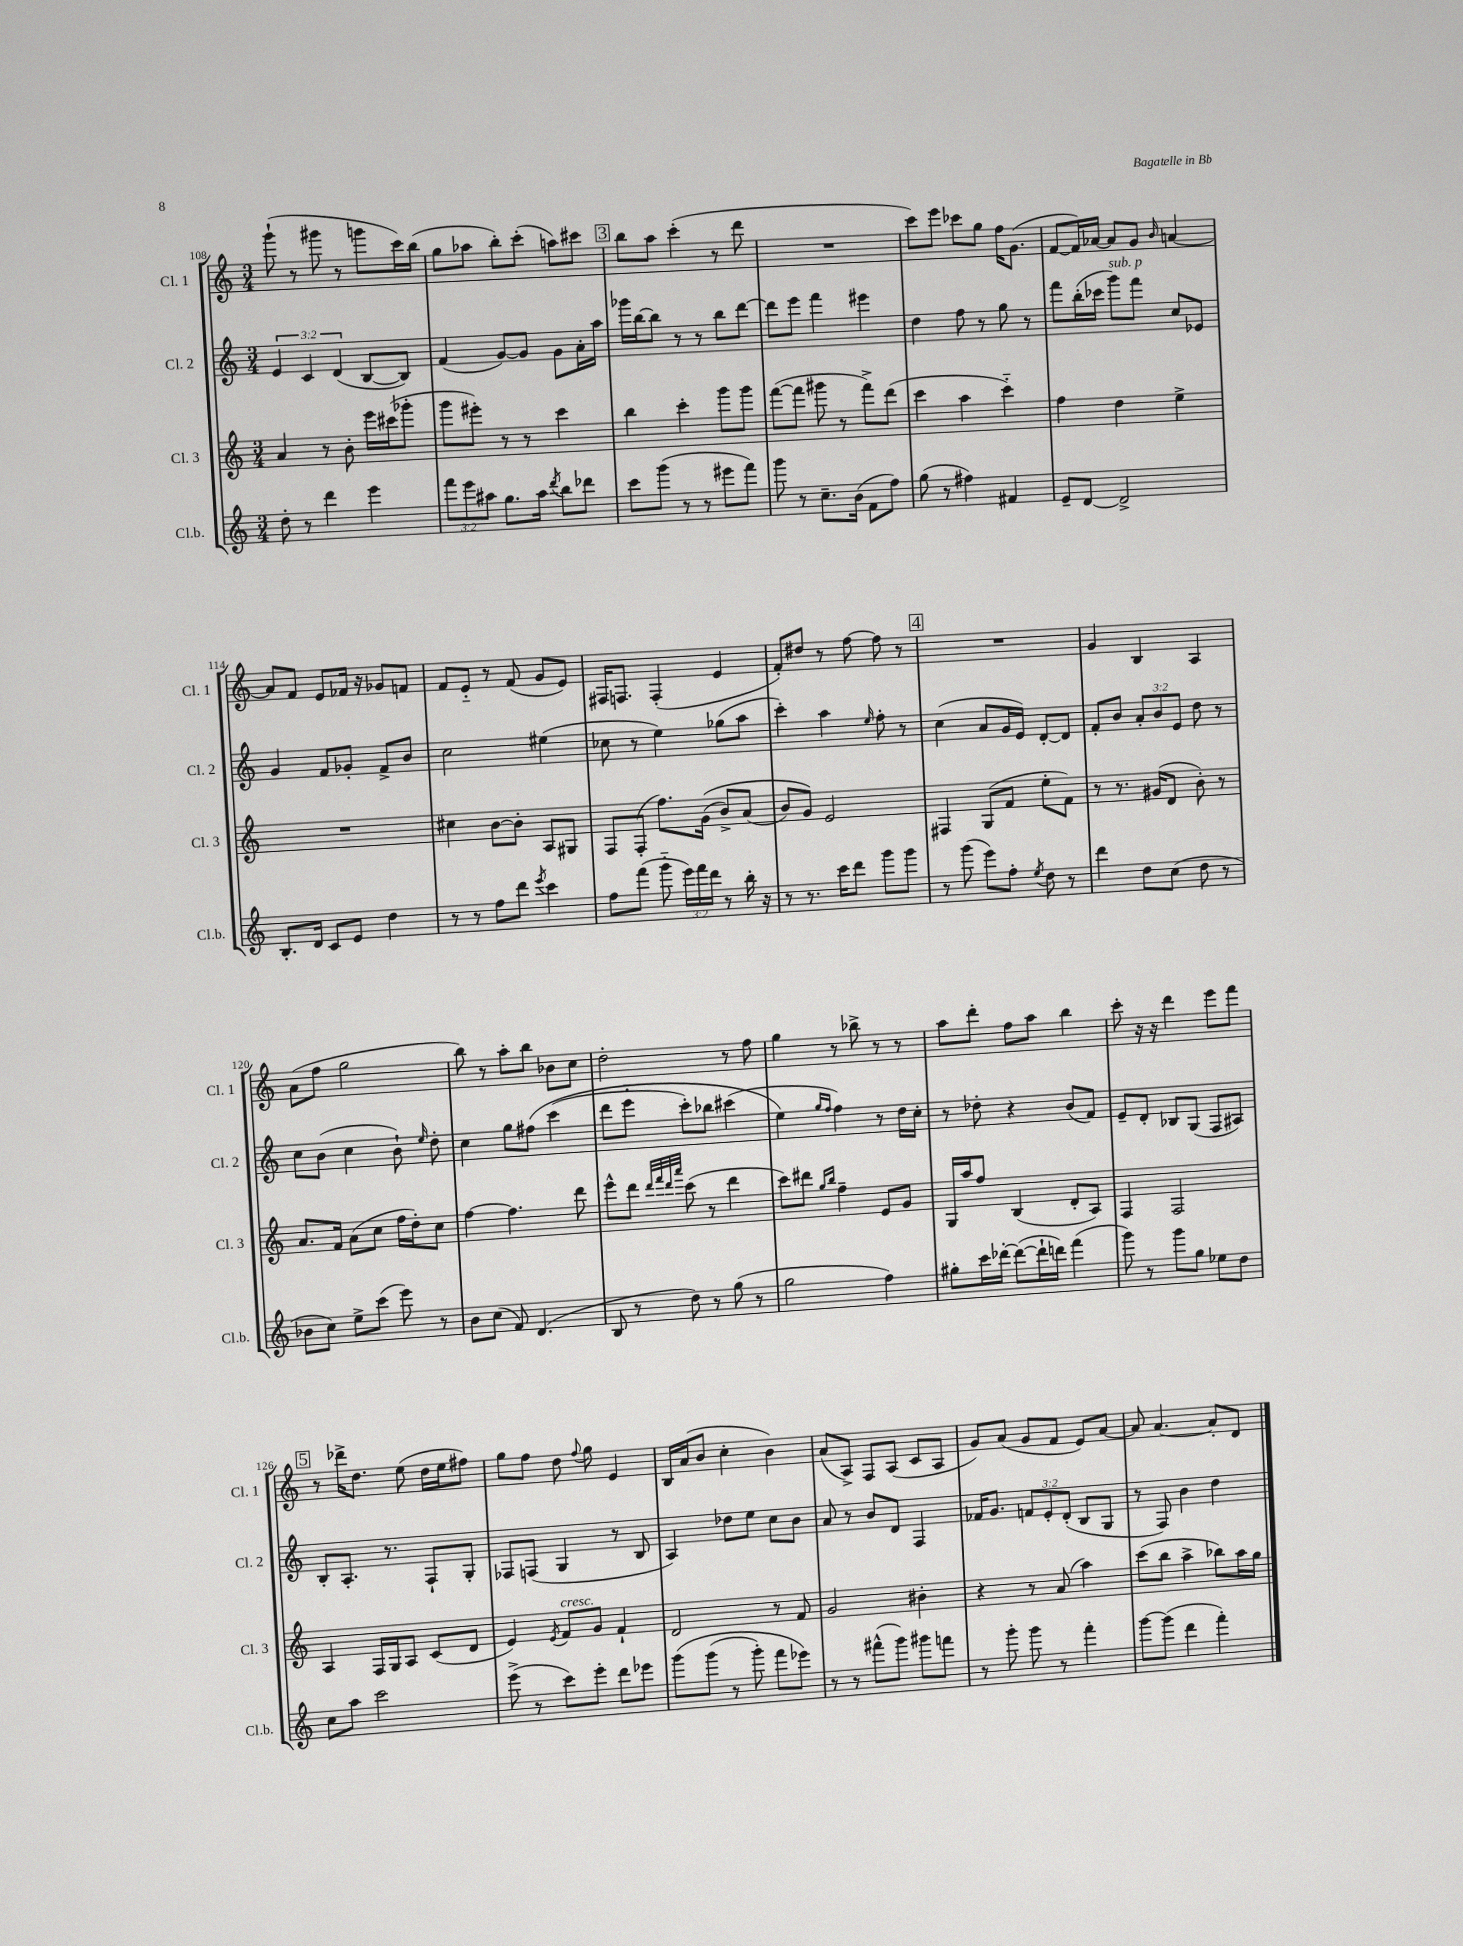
<<
\new StaffGroup <<
\new Staff = "s0" \with { instrumentName = "Cl. 1" shortInstrumentName = "Cl. 1" } {
    \clef treble \key c \major \numericTimeSignature \time 3/4
    \autoBeamOff g'''8-!( r8 gis'''8 r8 g'''8[ c'''16) b''16]( |
    g''8[ aes''8] b''8[-.) c'''8]-.( a''8[) cis'''8] |
    \mark \markup { \box "3" } b''8[ a''8] c'''4-.( r8 d'''8 |
    R2. |
    c'''8[) e'''8] ces'''8[ g''8] f''16[ g'8.]( |
    f'8[~ f'16) aes'16]~ aes'8[ g'8] \grace { b'16 } a'4~ |
    a'8[ f'8] e'8[ fes'16] r16 ges'8[ f'8] |
    f'8[ e'8]-_ r8 f'8( g'8[ e'8]) |
    fis16[ f8.] f4-.( e'4 |
    f'8[-.) dis''8] r8 f''8~ f''8 r8 |
    \mark \markup { \box "4" } R2. |
    g'4 b4 a4 |
    a'8[( f''8] g''2 |
    b''8) r8 a''8[-. b''8] bes'8[ c''8] |
    d''2-. r8 f''8 |
    g''4 r8 bes''8-> r8 r8 |
    a''8[ d'''8]-. f''8[ a''8] b''4 |
    c'''8-. r16 r16 d'''4 e'''8[ f'''8] |
    \mark \markup { \box "5" } r8 des'''16[-> d''8.] e''8( d''16[ e''16 fis''8]) |
    g''8[ f''8] d''8 \appoggiatura { f''8 } g''8 e'4 |
    b16[ a'16( b'8] c''4-. b'4) |
    a'8[( a8]->) f8[ a8]( c'8[ a8] |
    g'8[) a'8]( g'8[ f'8] e'8[) a'8]~ |
    a'8 a'4.~ a'8[-. d'8] \bar "|." |
}
\new Staff = "s1" \with { instrumentName = "Cl. 2" shortInstrumentName = "Cl. 2" } {
    \clef treble \key c \major \numericTimeSignature \time 3/4 \override Staff.TupletNumber.text = #tuplet-number::calc-fraction-text
    \autoBeamOff \tuplet 3/2 { e'4 c'4 d'4( } b8[~ b8]) |
    f'4( g'8[~) g'8] g'8[ a'16-. a''16] |
    \mark \markup { \box "3" } ges'''16[ b''16~ b''8] r8 r8 b''8[ d'''8]~ |
    d'''8[ e'''8] f'''4 eis'''4 |
    d''4 f''8 r8 g''8 r8 |
    f'''8[ b''16-.( ces'''16] g'''8[^\markup { \italic "sub. p" }) f'''8] c''8[ ees'8] |
    g'4 f'8[ ges'8]-. f'8[-> b'8] |
    c''2 eis''4( |
    ces''8 r8 e''4) ges''8[( a''8] |
    c'''4-.) a''4 \grace { e''16 } f''8-. r8 |
    \mark \markup { \box "4" } c''4( a'8[ g'16 e'16]) d'8[~-. d'8] |
    f'8[-. b'8] \tuplet 3/2 { a'8[-. b'8 e'8] } d''8 r8 |
    c''8[ b'8]( c''4 b'8-!) \grace { e''16 } d''8-. |
    c''4 g''8[ fis''8]\( c'''4( |
    d'''8[ e'''8]-_ c'''8[-.) bes''8] cis'''4( |
    e''4\) \grace { g''16[ f''16] } f''4) r8 d''16[ c''16]-. |
    r8 des''8-. r4 b'8[( f'8]) |
    e'8[-- d'8]-. bes8[ g8]( f8[ ais8]) |
    \mark \markup { \box "5" } b8[-. a8.]-. r8. f8[-! g8]-. |
    fes8[ f8]( g4 r8 b8 |
    a4) des''8[ e''8] c''8[ b'8] |
    a'8 r8 b'8[ d'8] f4 |
    fes'16[ g'8.] \tuplet 3/2 { f'8[ e'8-. d'8]-.( } b8[ g8] |
    r8 f8) b'4 d''4 \bar "|." |
}
\new Staff = "s2" \with { instrumentName = "Cl. 3" shortInstrumentName = "Cl. 3" } {
    \clef treble \key c \major \numericTimeSignature \time 3/4
    \autoBeamOff a'4 r8 b'8-. e'''16[ cis'''16( ges'''8]-. |
    g'''8[ eis'''8]-.) r8 r8 c'''4 |
    \mark \markup { \box "3" } b''4 c'''4-. g'''8[ g'''8] |
    f'''8[~( f'''8] gis'''8 r8 f'''8[->) d'''8]( |
    c'''4 a''4 c'''4-_) |
    f''4 d''4 e''4-> |
    R2. |
    cis''4 b'8[~ b'8]-. a8[ gis8] |
    f8[ f8]-.( f''8.[) g'16](\( b'8[->) a'8]( |
    b'8[) g'8]\) e'2 |
    \mark \markup { \box "4" } fis4 g8[( f'8] e''8[-. f'8]) |
    r8 r8. gis'16[( d'8] b'8-.) r8 |
    a'8.[ f'16] a'8[( c''8] f''16[ d''16-.) c''8] |
    f''4~ f''4. d'''8 |
    e'''8[-^ d'''8] \grace { d'''32[ f'''32 d'''32 a'''32] } c'''8( r8 d'''4 |
    c'''8[) dis'''8] \grace { g''16[ b''16] } f''4-- e'8[ g'8] |
    g16[ a''16 f''8] b4( d'8[-. a8]) |
    f4 f2 |
    \mark \markup { \box "5" } a4 f16[ g16 a8] c'8[( d'8] |
    e'4) \acciaccatura { e'8 } f'8[^\markup { \italic "cresc." } g'8] f'4-! |
    d'2 r8 f'8 |
    g'2 bis'4-. |
    r4 r8 a'8( a''4) |
    c'''8[( b''8] a''4-> bes''8[) a''16 g''16] \bar "|." |
}
\new Staff = "s3" \with { instrumentName = "Cl.b." shortInstrumentName = "Cl.b." } {
    \clef treble \key c \major \numericTimeSignature \time 3/4 \override Staff.TupletNumber.text = #tuplet-number::calc-fraction-text
    \autoBeamOff d''8-. r8 d'''4 e'''4 |
    \tuplet 3/2 { f'''8[ e'''8 ais''8] } g''8.[ ais''16] \acciaccatura { d'''8 } b''8[ des'''8] |
    \mark \markup { \box "3" } c'''8[ g'''8]( r8 r8 eis'''8[ f'''8]) |
    g'''8 r8 c''8.[-- b'16]( f'8[ f''8]) |
    g''8( r8 fis''4) fis'4 |
    e'8[-- d'8]~ d'2-> |
    b8.[-. d'16] c'8[ e'8] d''4 |
    r8 r8 f''8[ d'''8] \acciaccatura { e'''8 } c'''4 |
    f''8[ f'''8]( g'''8-_ \tuplet 3/2 { e'''16[) f'''16 d'''16] } r8 b''16-. r16 |
    r8 r8. c'''16[ d'''8] g'''8[ g'''8] |
    \mark \markup { \box "4" } r8 g'''8( e'''8[) f''8]-. \acciaccatura { e''8 } d''8 r8 |
    d'''4 d''8[ c''8]( d''8 r8 |
    bes'8[ c''8]) e''8[-> c'''8]( e'''8) r8 |
    b'8[ c''8]( f'8) d'4.( |
    b8 r8 d''8) r8 g''8( r8 |
    g''2 f''4) |
    gis''8[-. c'''16 des'''16]~-. des'''8[~( des'''16-! d'''16]) f'''4( |
    g'''8) r8 g'''8[ g''8] ees''8[ d''8] |
    \mark \markup { \box "5" } c''8[ a''8] c'''2 |
    e'''8->( r8 c'''8[) e'''8]-. d'''8[ ees'''8] |
    g'''8[\( g'''8]( r8 g'''8-.) f'''8[ ees'''8]\) |
    r8 r8 fis'''8[-^( g'''8]) gis'''8[ f'''8] |
    r8 g'''8-. g'''8 r8 f'''4-. |
    g'''8[~ g'''8]( d'''4 f'''4-.) \bar "|." |
}
>>
>>
\layout { \context { \Score currentBarNumber = #108 } }
